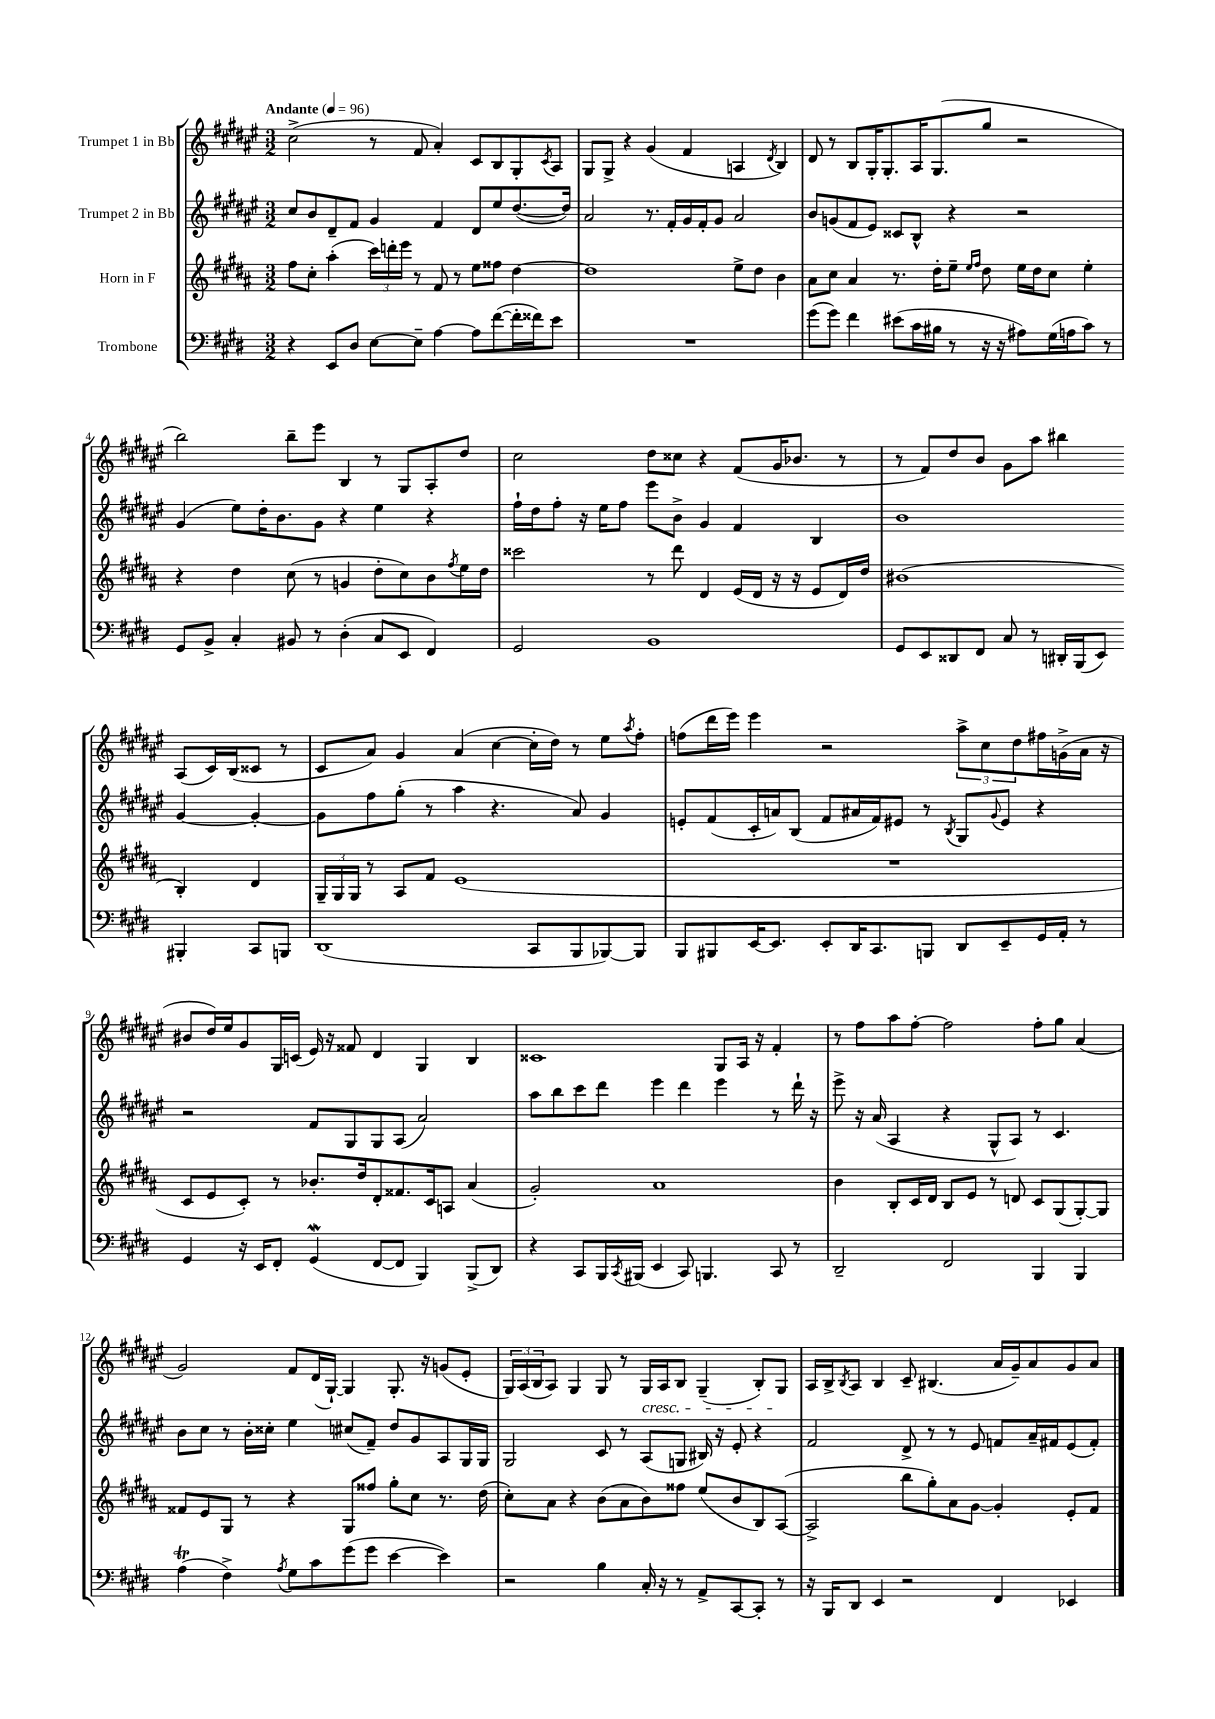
<<
\new StaffGroup <<
\new Staff = "s0" \with { instrumentName = "Trumpet 1 in Bb" } {
    \clef treble \key fis \major \numericTimeSignature \time 3/2 \tempo "Andante" 4 = 96
    cis''2->( r8 fis'8 ais'4-.) cis'8 b8 gis8-. \acciaccatura { cis'8 } ais8 |
    gis8 gis8-> r4 gis'4( fis'4 a4 \acciaccatura { dis'8 } b4) |
    dis'8 r8 b8 gis16-. gis8.-. ais16 gis8.( gis''8 r2 |
    b''2) b''8-- eis'''8 b4 r8 gis8 ais8-. dis''8 |
    cis''2 dis''8 cisis''8 r4 fis'8( gis'16 bes'8. r8 |
    r8 fis'8) dis''8 b'8 gis'8 ais''8 bis''4 ais8( cis'16) b16( cisis'8 r8 |
    cis'8 ais'8) gis'4 ais'4( cis''4~ cis''16-. dis''16) r8 eis''8 \acciaccatura { ais''8 } fis''8-. |
    f''8( dis'''16 eis'''16) eis'''4 r2 \tuplet 3/2 { ais''8-> cis''8 dis''8 } fis''16 g'16->( ais'16 r16 |
    bis'8 dis''16) eis''16 gis'8 gis16 c'16( eis'16) r16 fisis'8 dis'4 gis4 b4 |
    cisis'1 gis8 ais16 r16 fis'4-. |
    r8 fis''8 ais''8 fis''8~-. fis''2 fis''8-. gis''8 ais'4( |
    gis'2) fis'8 dis'16( gis16~-!) gis4 gis8.-. r16 g'8( eis'8-. |
    \tuplet 3/2 { gis16) ais16( b16 } ais8) gis4 gis8 r8 gis16\cresc ais16 b8 gis4--( b8-.) gis8\! |
    ais16 b16-> \acciaccatura { b8 } ais8 b4 cis'8-- bis4.( ais'16 gis'16--) ais'8 gis'8 ais'8 \bar "|." |
}
\new Staff = "s1" \with { instrumentName = "Trumpet 2 in Bb" } {
    \clef treble \key fis \major \numericTimeSignature \time 3/2
    cis''8 b'8 dis'8-- fis'8 gis'4 fis'4 dis'8 eis''8 dis''8.~( dis''16) |
    ais'2 r8. fis'16-. gis'16 fis'16-. gis'8 ais'2 |
    b'8 g'8( fis'8 eis'8) cisis'8 b8-^ r4 r2 |
    gis'4( eis''8) dis''16-. b'8. gis'8 r4 eis''4 r4 |
    fis''16-! dis''16 fis''8-. r16 eis''16 fis''8 eis'''8 b'8-> gis'4 fis'4 b4 |
    b'1 gis'4~ gis'4~-. |
    gis'8 fis''8 gis''8-.( r8 ais''4 r4. ais'8) gis'4 |
    e'8-. fis'8( cis'16-. a'16) b8( fis'8 ais'16 fis'16) eis'8 r8 \acciaccatura { b8 } gis8 \appoggiatura { gis'8 } eis'8 r4 |
    r2 fis'8 gis8 gis8 ais8( ais'2) |
    ais''8 b''8 cis'''8 dis'''8 eis'''4 dis'''4 eis'''4 r8 dis'''16-! r16 |
    eis'''8-> r16 ais'16( ais4 r4 gis8-^ ais8) r8 cis'4. |
    b'8 cis''8 r8 b'16-. cisis''16-. eis''4 cis''8( fis'8--) dis''8 gis'8 ais8 gis16 gis16 |
    gis2 cis'8 r8 ais8( g8 bis16) r16 eis'8-. r4 |
    fis'2 dis'8-> r8 r8 eis'8 f'8 ais'16-- fis'16 eis'8( fis'8-.) \bar "|." |
}
\new Staff = "s2" \with { instrumentName = "Horn in F" } {
    \clef treble \key b \major \numericTimeSignature \time 3/2
    fis''8 cis''8-. ais''4-.( \tuplet 3/2 { cis'''16) d'''16-. e'''16 } r8 fis'8 r8 e''8 fisis''8 dis''4~ |
    dis''1 e''8-> dis''8 b'4 |
    ais'8 cis''8 ais'4 r8. dis''16-. e''8-- \grace { e''16 fis''16 } dis''8 e''16 dis''16 cis''8 e''4-. |
    r4 dis''4 cis''8( r8 g'4 dis''8-. cis''8) b'8 \acciaccatura { fis''8 } e''16 dis''16 |
    cisis'''2 r8 dis'''8 dis'4 e'16( dis'16 r16 r16 e'8 dis'16) dis''16 |
    bis'1( b4-.) dis'4 |
    \tuplet 3/2 { gis16-- gis16 gis16 } r8 ais8 fis'8 e'1( |
    R1. |
    cis'8 e'8 cis'8-.) r8 bes'8.-. dis''16 dis'8-. fisis'8. cis'16 a8 ais'4( |
    gis'2-.) ais'1 |
    b'4 b8-. cis'16 dis'16 b8 e'8 r8 d'8 cis'8 gis8( gis8~-.) gis8 |
    fisis'8 e'8 gis8 r8 r4 gis8 fisis''8 gis''8-. cis''8 r8. dis''16( |
    cis''8-.) ais'8 r4 b'8( ais'8 b'8) fisis''8 e''8( b'8 b8) ais8~( |
    ais2-> b''8 gis''8-.) ais'8 gis'8~ gis'4-. e'8-. fis'8 \bar "|." |
}
\new Staff = "s3" \with { instrumentName = "Trombone" } {
    \clef bass \key e \major \numericTimeSignature \time 3/2
    r4 e,8 dis8 e8~ e8-- a4~ a8 fis'8~( fis'16-. fisis'16) e'8 |
    R1. |
    gis'8( gis'8) fis'4 eis'8( cis'16 bis16 r8 r16 r16 ais8) gis16( a16 cis'8) r8 |
    gis,8 b,8-> cis4-. bis,8 r8 dis4-.( cis8 e,8 fis,4) |
    gis,2 b,1 |
    gis,8 e,8 disis,8 fis,8 cis8 r8 dis,16-. b,,16( e,8) bis,,4-. cis,8 b,,8 |
    dis,1( cis,8 b,,8 bes,,8~) bes,,8 |
    b,,8 bis,,8 e,16~ e,8. e,8-. dis,16 cis,8. b,,8 dis,8 e,8-- gis,16 a,16-. r8 |
    gis,4 r16 e,16 fis,8-. gis,4\mordent( fis,8~ fis,8 b,,4) b,,8->( dis,8) |
    r4 cis,8 b,,16 \acciaccatura { cis,8 } bis,,16( e,4 cis,8) b,,4. cis,8 r8 |
    dis,2-- fis,2 b,,4 b,,4 |
    a4\trill( fis4->) \acciaccatura { a8 } gis8 cis'8 gis'8( gis'8 e'4~ e'4) |
    r2 b4 cis16-. r16 r8 a,8-> cis,8~ cis,8-. r8 |
    r16 b,,16 dis,8 e,4 r2 fis,4 ees,4 \bar "|." |
}
>>
>>
